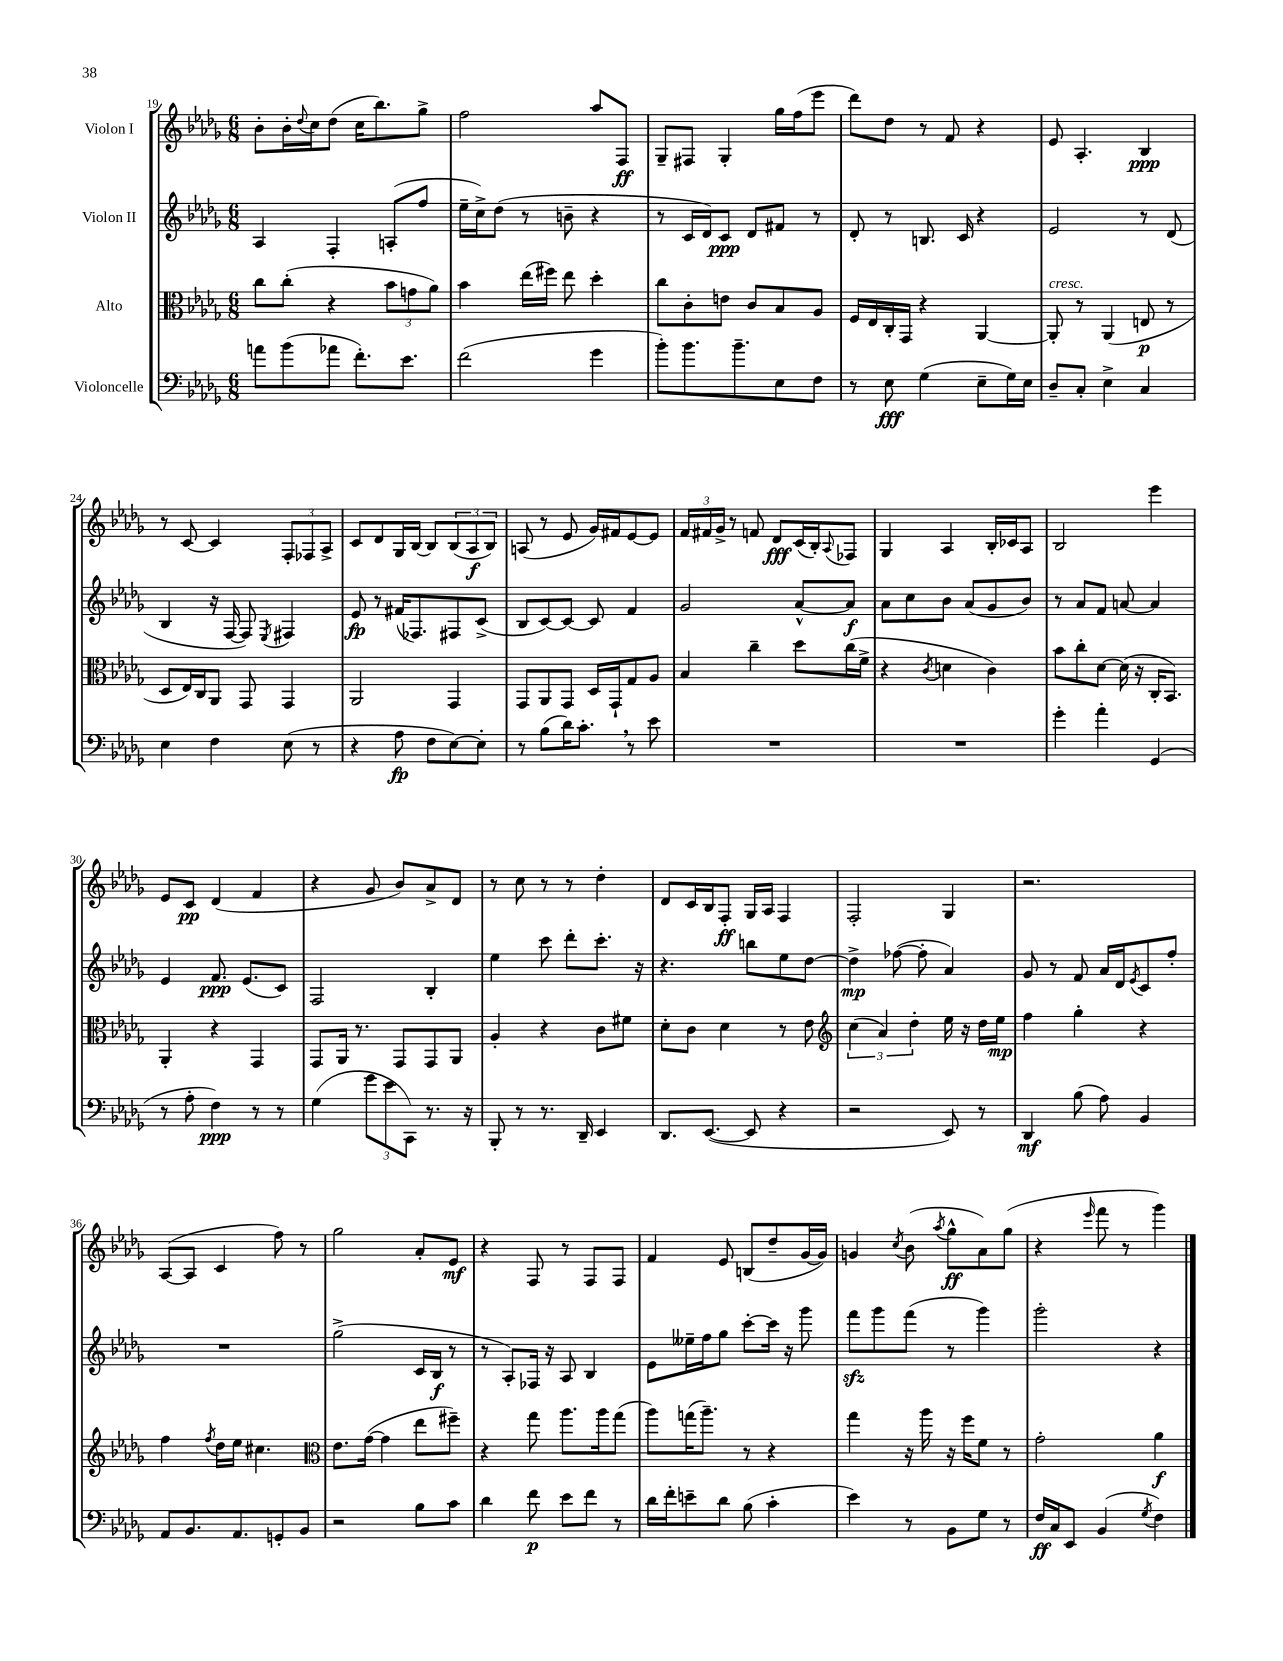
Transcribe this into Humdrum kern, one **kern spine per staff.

**kern	**dynam	**kern	**dynam	**kern	**dynam	**kern	**dynam
*part4	*part4	*part3	*part3	*part2	*part2	*part1	*part1
*staff4	*staff4	*staff3	*staff3	*staff2	*staff2	*staff1	*staff1
*I"Violoncelle	*	*I"Alto	*	*I"Violon II	*	*I"Violon I	*
*clefF4	*	*clefC3	*	*clefG2	*	*clefG2	*
*k[b-e-a-d-g-]	*	*k[b-e-a-d-g-]	*	*k[b-e-a-d-g-]	*	*k[b-e-a-d-g-]	*
*M6/8	*	*M6/8	*	*M6/8	*	*M6/8	*
=19	=19	=19	=19	=19	=19	=19	=19
8an\L	.	8cc\L	.	4A-/	.	8b-'\L	.
(8b-\	.	(8cc'\J	.	.	.	16b-'\L	.
.	.	.	.	.	.	8qqdd-/	.
.	.	.	.	.	.	16cc\J	.
8a-X\J	.	4r	.	4F'/	.	(8dd-\J	.
8.f'\L)	.	.	.	.	.	16cc\KL	.
.	.	.	.	.	.	8.bb-\)	.
.	.	12b-\L	.	(8An'/L	.	.	.
8.e-\J	.	.	.	.	.	.	.
.	.	12gn\	.	.	.	.	.
.	.	.	.	8ff/J	.	8gg-^\J	.
.	.	12a-\J)	.	.	.	.	.
=20	=20	=20	=20	=20	=20	=20	=20
(2f\	.	4b-\	.	16ee-~\LL	.	2ff\	.
.	.	.	.	16cc^\J)	.	.	.
.	.	.	.	(8dd-\J	.	.	.
.	.	(16ee-\LL	.	8r	.	.	.
.	.	16ff#X\JJ)	.	.	.	.	.
.	.	8ee-\	.	8bn~\	.	.	.
4g-\	.	4dd-'\	.	4r	.	8aa-/L	.
.	.	.	.	.	.	8F/J	ff
=21	=21	=21	=21	=21	=21	=21	=21
8b-'\L)	.	8cc\L	.	8r	.	8G-~/L	.
8.b-\	.	8c'\	.	16c/LL	.	8F#X/J	.
.	.	.	.	16d-/J)	.	.	.
.	.	8en\J	.	8c/J	ppp	4G-'/	.
8.b-~\	.	.	.	.	.	.	.
.	.	8c/L	.	8d-/L	.	.	.
8E-\	.	8B-/	.	8f#X/J	.	16gg-\LL	.
.	.	.	.	.	.	(16ff\J	.
8F\J	.	8A-/J	.	8r	.	8eee-\J	.
=22	=22	=22	=22	=22	=22	=22	=22
8r	.	16F/LL	.	8d-'/	.	8ddd-\L)	.
.	.	16E-/	.	.	.	.	.
8E-\	fff	16C'/	.	8r	.	8dd-\J	.
.	.	16GG-/JJ	.	.	.	.	.
(4G-\	.	4r	.	8.Bn/	.	8r	.
.	.	.	.	.	.	8f/	.
.	.	.	.	16c/	.	.	.
8E-~\L	.	[4AA-/	.	4r	.	4r	.
16G-\L)	.	.	.	.	.	.	.
16E-\JJ	.	.	.	.	.	.	.
=23	=23	=23	=23	=23	=23	=23	=23
!	!	!LO:TX:a:i:t=cresc.	!	!	!	!	!
8D-~/L	.	8AA-'/]	.	2e-/	.	8e-/	.
8C'/J	.	8r	.	.	.	4.A-'/	.
4E-^\	.	(4AA-/	.	.	.	.	.
4C/	.	8En/	p	8r	.	4B-/	ppp
.	.	8r	.	(8d-/	.	.	.
!!LO:LB:g=z
=24	=24	=24	=24	=24	=24	=24	=24
4E-\	.	8D-/L	.	4B-/	.	8r	.
.	.	16E-/L)	.	.	.	[8c/	.
.	.	16C/J	.	.	.	.	.
4F\	.	8AA-/J	.	16r	.	4c/]	.
.	.	.	.	[16F/	.	.	.
.	.	8GG-/	.	8F/])	.	.	.
.	.	.	.	8qE-/	.	.	.
(8E-\	.	4GG-/	.	4F#X/	.	12F'/L	.
.	.	.	.	.	.	12F-X/	.
8r	.	.	.	.	.	.	.
.	.	.	.	.	.	12A-^/J	.
=25	=25	=25	=25	=25	=25	=25	=25
4r	.	2AA-/	.	8e-/	fp	8c/L	.
.	.	.	.	8r	.	8d-/	.
8A-\	fp	.	.	(16f#X/KL	.	16G-/L	.
.	.	.	.	8.F-X/)	.	[16B-/JJ	.
8F\L	.	.	.	.	.	8B-/L]	.
[8E-\)	.	4GG-/	.	8F#X/	.	(12B-/	.
.	.	.	.	.	.	12A-/	f
8E-'\J]	.	.	.	(8c^/J	.	.	.
.	.	.	.	.	.	12B-/J)	.
=26	=26	=26	=26	=26	=26	=26	=26
8r	.	8GG-/L	.	8B-/L	.	(8An/	.
(8B-\L	.	8AA-/	.	[8c/)	.	8r	.
16d-\K)	.	8GG-/J	.	8c/J_	.	8e-/	.
8.c',\J	.	.	.	.	.	.	.
.	.	16D-/LL	.	8c/]	.	16g-/LL)	.
.	.	16GG-`/J	.	.	.	16f#X/J	.
8r	.	8G-/	.	4f/	.	[8e-/	.
8e-\	.	8A-/J	.	.	.	8e-/J]	.
=27	=27	=27	=27	=27	=27	=27	=27
2.r	.	4B-/	.	2g-/	.	24f/LL	.
.	.	.	.	.	.	24f#X/	.
.	.	.	.	.	.	24g-^/JJ	.
.	.	.	.	.	.	8r	.
.	.	4cc~\	.	.	.	8fn/	.
.	.	.	.	.	.	8d-/L	fff
.	.	8dd-\L	.	[8a-^^/L	.	(16c/L	.
.	.	.	.	.	.	16B-'/J)	.
.	.	.	.	.	.	8qqA-/	.
.	.	(16cc\L	.	8a-/J]	f	8F-X/J	.
.	.	16f^\JJ	.	.	.	.	.
=28	=28	=28	=28	=28	=28	=28	=28
2.r	.	4r	.	8a-\L	.	4G-/	.
.	.	.	.	8cc\	.	.	.
.	.	8qc/	.	.	.	.	.
.	.	4dn\	.	8b-\J	.	4A-/	.
.	.	.	.	(8a-/L	.	.	.
.	.	4c\)	.	8g-/	.	16B-'/LL	.
.	.	.	.	.	.	16c-X/J	.
.	.	.	.	8b-/J)	.	8A-/J	.
=29	=29	=29	=29	=29	=29	=29	=29
4g-'\	.	8b-\L	.	8r	.	2B-/	.
.	.	8cc'\	.	8a-/L	.	.	.
4a-'\	.	[8d-\J	.	8f/J	.	.	.
.	.	(16d-\]	.	[8an/	.	.	.
.	.	16r	.	.	.	.	.
(4GG-/	.	16C'/KL	.	4a/]	.	4eee-\	.
.	.	8.BB-/J)	.	.	.	.	.
!!LO:LB:g=z
=30	=30	=30	=30	=30	=30	=30	=30
8r	.	4AA-'/	.	4e-/	.	8e-/L	.
8A-'\	.	.	.	.	.	8c/J	pp
4F\)	ppp	4r	.	8.f/	ppp	(4d-/	.
.	.	.	.	(8.e-/L	.	.	.
8r	.	4GG-/	.	.	.	4f/	.
8r	.	.	.	8c/J)	.	.	.
=31	=31	=31	=31	=31	=31	=31	=31
(4G-\	.	8GG-/L	.	2F/	.	4r	.
.	.	16AA-/Jk	.	.	.	.	.
.	.	8.r	.	.	.	.	.
12g-\L	.	.	.	.	.	8g-/	.
12e-\	.	.	.	.	.	.	.
.	.	8GG-/L	.	.	.	8b-/L)	.
12CC\J)	.	.	.	.	.	.	.
8.r	.	8GG-/	.	4B-'/	.	8a-^/	.
.	.	8AA-/J	.	.	.	8d-/J	.
16r	.	.	.	.	.	.	.
=32	=32	=32	=32	=32	=32	=32	=32
8BBB-'/	.	4A-'/	.	4ee-\	.	8r	.
8r	.	.	.	.	.	8cc\	.
8.r	.	4r	.	8ccc\	.	8r	.
.	.	.	.	8ddd-'\L	.	8r	.
16DD-~/	.	.	.	.	.	.	.
4EE-/	.	8c\L	.	8.ccc'\J	.	4dd-'\	.
.	.	8f#X\J	.	.	.	.	.
.	.	.	.	16r	.	.	.
=33	=33	=33	=33	=33	=33	=33	=33
8.DD-/L	.	8d-'\L	.	4.r	.	8d-/L	.
.	.	8c\J	.	.	.	16c/L	.
([8.EE-/J	.	.	.	.	.	16B-/J	.
.	.	4d-\	.	.	.	8F'/J	ff
8EE-/]	.	.	.	8bbn\L	.	16G-/LL	.
.	.	.	.	.	.	16A-/JJ	.
4r	.	8r	.	8ee-\	.	4F/	.
.	.	8e-\	.	[8dd-\J	.	.	.
=34	=34	=34	=34	=34	=34	=34	=34
*	*	*clefG2	*	*	*	*	*
2r	.	(6cc\	.	4dd-^\]	mp	2F'/	.
.	.	6a-/)	.	.	.	.	.
.	.	.	.	([8ff-X\	.	.	.
.	.	6dd-'\	.	.	.	.	.
.	.	.	.	8ff-'\]	.	.	.
8EE-/)	.	16ee-\	.	4a-/)	.	4G-/	.
.	.	16r	.	.	.	.	.
8r	.	16dd-\LL	.	.	.	.	.
.	.	16ee-\JJ	mp	.	.	.	.
=35	=35	=35	=35	=35	=35	=35	=35
4DD-/	mf	4ff\	.	8g-/	.	2.r	.
.	.	.	.	8r	.	.	.
(8B-\	.	4gg-'\	.	8f/	.	.	.
8A-\)	.	.	.	16a-/LL	.	.	.
.	.	.	.	16d-/J	.	.	.
.	.	.	.	8qe-/	.	.	.
4BB-/	.	4r	.	8c/	.	.	.
.	.	.	.	8ff'/J	.	.	.
!!LO:LB:g=z
=36	=36	=36	=36	=36	=36	=36	=36
8AA-/L	.	4ff\	.	2.r	.	([8A-/L	.
8.BB-/	.	.	.	.	.	8A-/J]	.
.	.	8qff/	.	.	.	.	.
.	.	16dd-\LL	.	.	.	4c/	.
8.AA-/	.	16ee-\JJ	.	.	.	.	.
.	.	4.cc#X\	.	.	.	.	.
8GGn'/	.	.	.	.	.	8ff\)	.
8BB-/J	.	.	.	.	.	8r	.
=37	=37	=37	=37	=37	=37	=37	=37
*	*	*clefC3	*	*	*	*	*
2r	.	8.e-\L	.	(2gg-^\	.	2gg-\	.
.	.	([16g-\Jk	.	.	.	.	.
.	.	4g-\]	.	.	.	.	.
8B-\L	.	8ee-\L	.	16c/LL	.	8a-'/L	.
.	.	.	.	16B-/JJ	f	.	.
8c\J	.	8ff#X~\J)	.	8r	.	8e-/J	mf
=38	=38	=38	=38	=38	=38	=38	=38
4d-\	.	4r	.	8r	.	4r	.
.	.	.	.	8A-'/L)	.	.	.
8f\	p	8gg-\	.	16F-X/Jk	.	8F/	.
.	.	.	.	16r	.	.	.
8e-\L	.	8.aa-\L	.	8A-/	.	8r	.
8f\J	.	.	.	4B-/	.	8F/L	.
.	.	16aa-\k	.	.	.	.	.
8r	.	(8gg-\J	.	.	.	8F/J	.
=39	=39	=39	=39	=39	=39	=39	=39
16d-\LL	.	8aa-\L)	.	8e-\L	.	4f/	.
16f'\J	.	.	.	.	.	.	.
8en~\	.	(16ggn\K	.	16ee--X~\L	.	.	.
.	.	8.aa-~\J)	.	16ff\J	.	.	.
8d-\J	.	.	.	8gg-\J	.	8e-/	.
(8B-\	.	8r	.	[8ccc'\L	.	(8Bn/L	.
4c'\	.	4r	.	16ccc\Jk]	.	8dd-~/	.
.	.	.	.	16r	.	.	.
.	.	.	.	8ggg-\	.	[16g-/L	.
.	.	.	.	.	.	16g-/JJ])	.
=40	=40	=40	=40	=40	=40	=40	=40
4e-\)	.	4gg-\	.	8fffzz\L	.	4gn/	.
.	.	.	.	8ggg-\	.	.	.
.	.	.	.	.	.	8qcc/	.
8r	.	16r	.	(8fff\J	.	(8b-\	.
.	.	16aa-\	.	.	.	.	.
.	.	.	.	.	.	8qaa-/	.
8BB-\L	.	16r	.	8r	.	8gg-^^\L	ff
.	.	16ff\KL	.	.	.	.	.
8G-\J	.	8f\J	.	4ggg-\)	.	8a-\)	.
8r	.	8r	.	.	.	(8gg-\J	.
=41	=41	=41	=41	=41	=41	=41	=41
16F/LL	ff	2g-'\	.	2ggg-'\	.	4r	.
16C/J	.	.	.	.	.	.	.
8EE-/J	.	.	.	.	.	.	.
.	.	.	.	.	.	16qqeee-/	.
(4BB-/	.	.	.	.	.	8fff\	.
.	.	.	.	.	.	8r	.
8qG-/	.	.	.	.	.	.	.
4F\)	.	4a-\	f	4r	.	4ggg-\)	.
==	==	==	==	==	==	==	==
*-	*-	*-	*-	*-	*-	*-	*-
